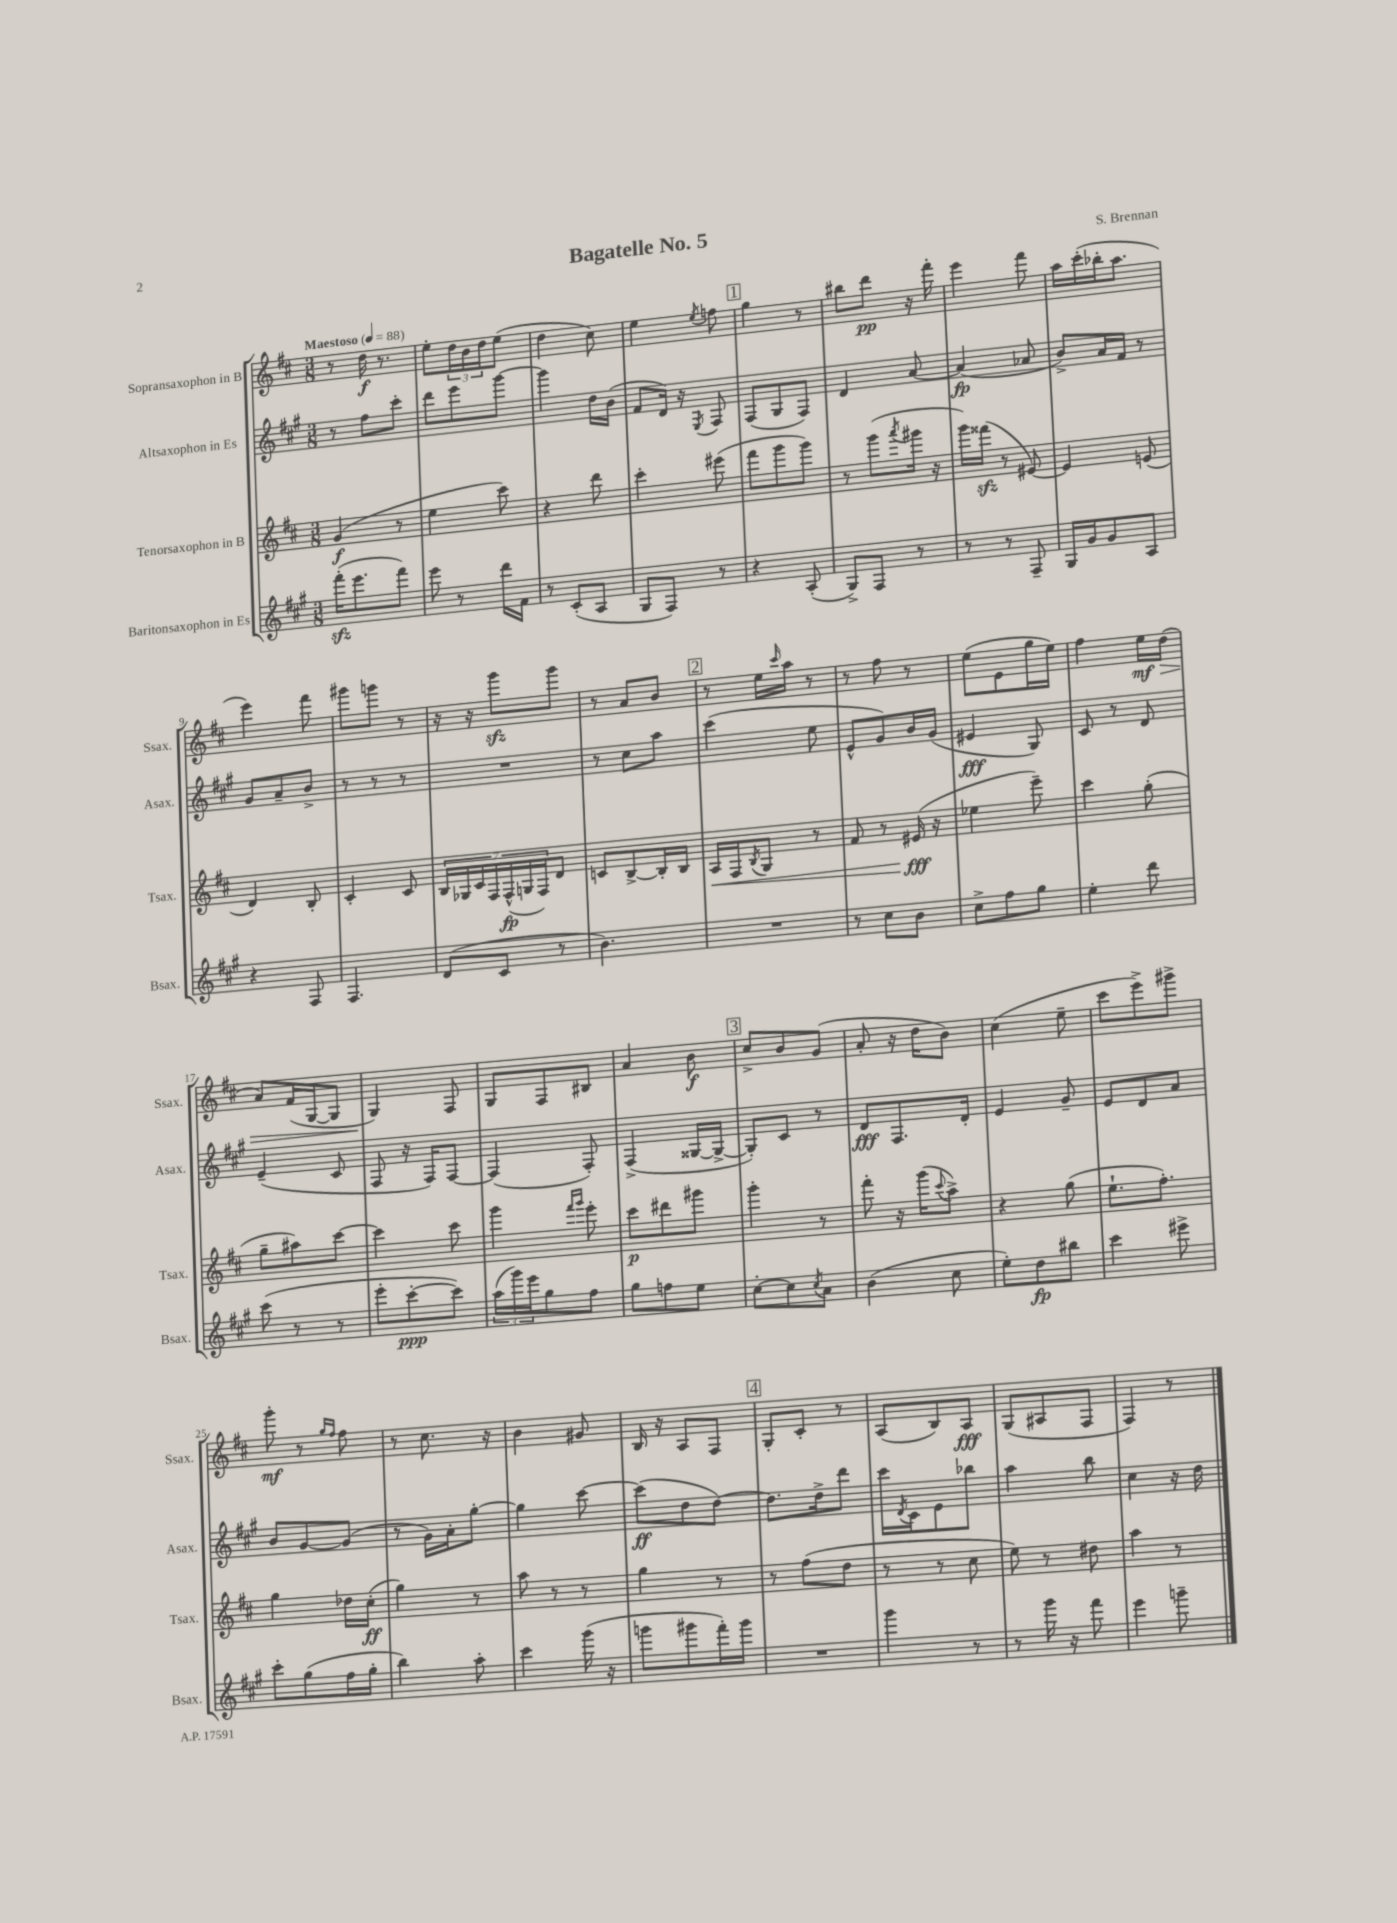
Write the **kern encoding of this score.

**kern	**dynam	**kern	**dynam	**kern	**dynam	**kern	**dynam
*part4	*part4	*part3	*part3	*part2	*part2	*part1	*part1
*staff4	*staff4	*staff3	*staff3	*staff2	*staff2	*staff1	*staff1
*I"Baritonsaxophon in Es	*	*I"Tenorsaxophon in B	*	*I"Altsaxophon in Es	*	*I"Sopransaxophon in B	*
*I'Bsax.	*	*I'Tsax.	*	*I'Asax.	*	*I'Ssax.	*
*clefG2	*	*clefG2	*	*clefG2	*	*clefG2	*
*k[f#c#g#]	*	*k[f#c#]	*	*k[f#c#g#]	*	*k[f#c#]	*
*M3/8	*	*M3/8	*	*M3/8	*	*M3/8	*
*MM88	*	*MM88	*	*MM88	*	*MM88	*
=1	=1	=1	=1	=1	=1	=1	=1
!	!	!	!	!	!	!LO:TX:a:B:t=Maestoso	!
(16fff#zz'\KL	.	(4g/	f	8r	.	8r	.
8.eee\	.	.	.	.	.	.	.
.	.	.	.	8ff#\L	.	16dd\	f
.	.	.	.	.	.	8.r	.
8fff#\J)	.	8r	.	8ccc#'\J	.	.	.
=2	=2	=2	=2	=2	=2	=2	=2
8eee\	.	4ee\	.	8ddd\L	.	8ee'\L	.
8r	.	.	.	8eee\	.	24dd\L	.
.	.	.	.	.	.	24b\	.
.	.	.	.	.	.	24dd\J	.
16ddd\LL	.	8ccc#\)	.	[8ggg#\J	.	(8ee\J	.
16f#\JJ	.	.	.	.	.	.	.
=3	=3	=3	=3	=3	=3	=3	=3
8r	.	4r	.	4ggg#\]	.	4dd\	.
(8c#'/L	.	.	.	.	.	.	.
8A/J	.	8ddd\	.	16dd\LL	.	8cc#\)	.
.	.	.	.	(16b\JJ	.	.	.
=4	=4	=4	=4	=4	=4	=4	=4
8G#/L	.	4ccc#'\	.	8f#/L	.	4ee\	.
8F#/J)	.	.	.	16d/Jk)	.	.	.
.	.	.	.	16r	.	.	.
.	.	.	.	8qE/	.	8qee/	.
8r	.	(8eee#X\	.	8F#/	.	8ffn\	.
!!LO:REH:place=s1:t=1
=5	=5	=5	=5	=5	=5	=5	=5
4r	.	8fff#\L	.	(8F#/L	.	4gg\	.
.	.	8ggg\	.	8G#/	.	.	.
(8A'/	.	8ggg\J)	.	8F#/J)	.	8r	.
=6	=6	=6	=6	=6	=6	=6	=6
8G#^/L)	.	8r	.	4d/	.	8bb#X\L	.
8F#/J	.	(8ggg\L	.	.	.	8ddd\J	pp
.	.	8qaaa/	.	.	.	.	.
8r	.	16ggg#X\Jk	.	[8a/	.	16r	.
.	.	16r	.	.	.	16fff#'\	.
=7	=7	=7	=7	=7	=7	=7	=7
8r	.	16ggg\LL)	.	(4a/]	fp	4eee\	.
.	.	(16fff##Xzz\JJ	.	.	.	.	.
8r	.	8r	.	.	.	.	.
8F#~/	.	[8e#X/)	.	8a-X/	.	8fff#\	.
=8	=8	=8	=8	=8	=8	=8	=8
16G#/LL	.	4e#/]	.	8b^/L)	.	16aa\LL	.
16g#/J	.	.	.	.	.	(16ccc#'\	.
8g#/	.	.	.	16a/L	.	16bb-X'\J	.
.	.	.	.	16f#/JJ	.	8.aa\J	.
8A/J	.	(8en/	.	8r	.	.	.
!!LO:LB:g=z
=9	=9	=9	=9	=9	=9	=9	=9
4r	.	4d/)	.	8g#/L	.	4eee\)	.
.	.	.	.	8a~/	.	.	.
8F#/	.	8B'/	.	8b^/J	.	8fff#\	.
=10	=10	=10	=10	=10	=10	=10	=10
4.F#/	.	4c#'/	.	8r	.	8ggg#X\L	.
.	.	.	.	8r	.	8gggn\J	.
.	.	8c#/	.	8r	.	8r	.
=11	=11	=11	=11	=11	=11	=11	=11
(8d/L	.	28B/LL	.	4.r	.	16r	.
.	.	28G-X/	.	.	.	.	.
.	.	.	.	.	.	16r	.
.	.	28c#/	.	.	.	.	.
.	.	28F#/	.	.	.	.	.
8c#/J	.	.	.	.	.	8gggzz\L	.
.	.	(28F#^^/	fp	.	.	.	.
.	.	28Gn/	.	.	.	.	.
.	.	28F#/J)	.	.	.	.	.
8r	.	8d/J	.	.	.	8ggg\J	.
=12	=12	=12	=12	=12	=12	=12	=12
4.b\)	.	8cn/L	.	8r	.	8r	.
.	.	[8B^/	.	8cc#\L	.	8a/L	.
.	.	16B'/L]	.	8aa\J	.	8b/J	.
.	.	16B/JJ	.	.	.	.	.
!!LO:REH:place=s1:t=2
=13	=13	=13	=13	=13	=13	=13	=13
!	!	!	!LO:HP:b	!	!	!	!
4.r	.	16A/LL	<	(4ccc#\	.	8r	.
.	.	16F#/J	.	.	.	.	.
.	.	8qB/	.	.	.	.	.
.	.	8G/J	.	.	.	16ee\LL	.
.	.	.	.	.	.	16qqccc#/	.
.	.	.	.	.	.	16aa\JJ	.
.	.	8r	.	8ee\	.	8r	.
=14	=14	=14	=14	=14	=14	=14	=14
8r	.	8f#/	.	8e^^/L	.	8r	.
8cc#\L	.	8r	.	8g#/)	.	8ff#\	.
8b\J	.	(16e#X/	fff	16b/L	.	8r	.
.	.	16r	[	(16g#/JJ	.	.	.
=15	=15	=15	=15	=15	=15	=15	=15
8cc#^\L	.	4ee-X\	.	4e#X/	fff	(8ee\L	.
8ff#\	.	.	.	.	.	8e\	.
8gg#\J	.	8eee~\)	.	8G#/)	.	16gg\L	.
.	.	.	.	.	.	16ee\JJ)	.
=16	=16	=16	=16	=16	=16	=16	=16
4ee'\	.	4ccc#\	.	8c#/	.	4ff#\	.
.	.	.	.	8r	.	.	.
8ddd\	.	(8gg'\	.	8d/	.	16ee\LL	mf
!	!	!	!	!	!	!	!LO:HP:b
.	.	.	.	.	.	(16dd\JJ	>
!!LO:LB:g=z
=17	=17	=17	=17	=17	=17	=17	=17
(8ccc#\	.	8gg~\L	.	(4e~/	.	8a/L)	.
8r	.	8aa#X\)	.	.	.	(16f#/L	.
.	.	.	.	.	.	[16G/J	.
8r	.	[8ccc#\J	.	8c#/	.	8G/J]	.
=18	=18	=18	=18	=18	=18	=18	=18
8eee'\L	.	4ccc#\]	.	8F#/	.	4G/)	.
[8ccc#'\	ppp	.	.	16r	.	.	.
.	.	.	.	16F#/KL)	.	.	.
8ccc#\J])	.	8ccc#\	.	[8F#/J	.	8F#/	]
=19	=19	=19	=19	=19	=19	=19	=19
(24aa\LL	.	4ggg\	.	(4F#/]	.	8G/L	.
24ggg#\)	.	.	.	.	.	.	.
24eee\J	.	.	.	.	.	.	.
8gg#\	.	.	.	.	.	8F#/	.
.	.	16qqfff#/LL	.	.	.	.	.
.	.	16qqggg/JJ	.	.	.	.	.
8ff#\J	.	8eee'\	.	8F#'/)	.	8B#X/J	.
=20	=20	=20	=20	=20	=20	=20	=20
8gg#\L	.	8ccc#\L	p	(4F#^/	.	4a/	.
8ffn\	.	8ddd#X\	.	.	.	.	.
8ee\J	.	8ggg#X\J	.	[16G##X/LL	.	8b\	f
.	.	.	.	16G##^/JJ_	.	.	.
!!LO:REH:place=s1:t=3
=21	=21	=21	=21	=21	=21	=21	=21
[8cc#'\L	.	4ggg'\	.	8G##'/L])	.	8cc#^/L	.
8cc#\]	.	.	.	8c#/J	.	8b/	.
8qcc#/	.	.	.	.	.	.	.
8a\J	.	8r	.	8r	.	(8g/J	.
=22	=22	=22	=22	=22	=22	=22	=22
(4b\	.	8fff#'\	.	8d/L	fff	8a'/	.
.	.	16r	.	8.F#/	.	16r	.
.	.	(16ggg\KL	.	.	.	16dd\KL	.
.	.	8qqccc#/	.	.	.	.	.
8cc#\	.	8aa^\J)	.	.	.	8b\J)	.
.	.	.	.	16d'/Jk	.	.	.
=23	=23	=23	=23	=23	=23	=23	=23
8ee'\L)	.	4r	.	4e/	.	(4cc#\	.
8dd\	fp	.	.	.	.	.	.
8bb#X\J	.	(8gg\	.	8g#~/	.	8ee~\	.
=24	=24	=24	=24	=24	=24	=24	=24
4ccc#\	.	8.ee`\L	.	8e/L	.	8ccc#\L	.
.	.	.	.	8d/	.	8eee^\)	.
.	.	8.ff#'\J)	.	.	.	.	.
8eee#X^\	.	.	.	8a/J	.	8ggg#X^\J	.
!!LO:LB:g=z
=25	=25	=25	=25	=25	=25	=25	=25
8ccc#'\L	.	4gg\	.	8b/L	.	8ggg'\	mf
(8gg#\	.	.	.	[8g#/	.	8r	.
.	.	.	.	.	.	16qqgg/LL	.
.	.	.	.	.	.	16qqff#/JJ	.
16ff#\L	.	16dd-X\LL	.	(8g#/J]	.	8ff#\	.
16gg#'\JJ	.	(16cc#'\JJ	ff	.	.	.	.
=26	=26	=26	=26	=26	=26	=26	=26
4bb\)	.	4gg\)	.	8r	.	8r	.
.	.	.	.	16g#\LL)	.	8.cc#\	.
.	.	.	.	16a'\J	.	.	.
8aa'\	.	8r	.	[8gg#'\J	.	.	.
.	.	.	.	.	.	16r	.
=27	=27	=27	=27	=27	=27	=27	=27
4ccc#\	.	8aa\	.	4gg#\]	.	4b\	.
.	.	8r	.	.	.	.	.
(16ggg#\	.	8r	.	[8ccc#\	.	8g#X/	.
16r	.	.	.	.	.	.	.
=28	=28	=28	=28	=28	=28	=28	=28
8gggn\L	.	4gg\	.	(8ccc#\L]	ff	16B/	.
.	.	.	.	.	.	16r	.
8ggg#X\	.	.	.	8dd\	.	8A/L	.
16fff#'\L)	.	8r	.	[8dd\J)	.	8F#/J	.
16ggg#\JJ	.	.	.	.	.	.	.
!!LO:REH:place=s1:t=4
=29	=29	=29	=29	=29	=29	=29	=29
4.r	.	8r	.	8.dd\L]	.	8G'/L	.
.	.	(8ff#\L	.	.	.	8c#'/J	.
.	.	.	.	16dd^\k	.	.	.
.	.	8dd\J	.	8ddd\J	.	8r	.
=30	=30	=30	=30	=30	=30	=30	=30
4ggg#\	.	8r	.	16ccc#\LL	.	(8A/L	.
.	.	.	.	8qd/	.	.	.
.	.	.	.	16c#\J	.	.	.
.	.	8r	.	8e\	.	8B/)	.
8r	.	8cc#\	.	8bb-X\J	.	8A/J	fff
=31	=31	=31	=31	=31	=31	=31	=31
8r	.	8ee\)	.	4aa\	.	(8G/L	.
16ggg#\	.	8r	.	.	.	8A#X/	.
16r	.	.	.	.	.	.	.
8fff#\	.	8dd#X\	.	8bb\	.	8F#/J	.
=32	=32	=32	=32	=32	=32	=32	=32
4eee\	.	4aa\	.	4cc#\	.	4F#/)	.
8gggn~\	.	8r	.	16r	.	8r	.
.	.	.	.	16dd\	.	.	.
==	==	==	==	==	==	==	==
*-	*-	*-	*-	*-	*-	*-	*-
